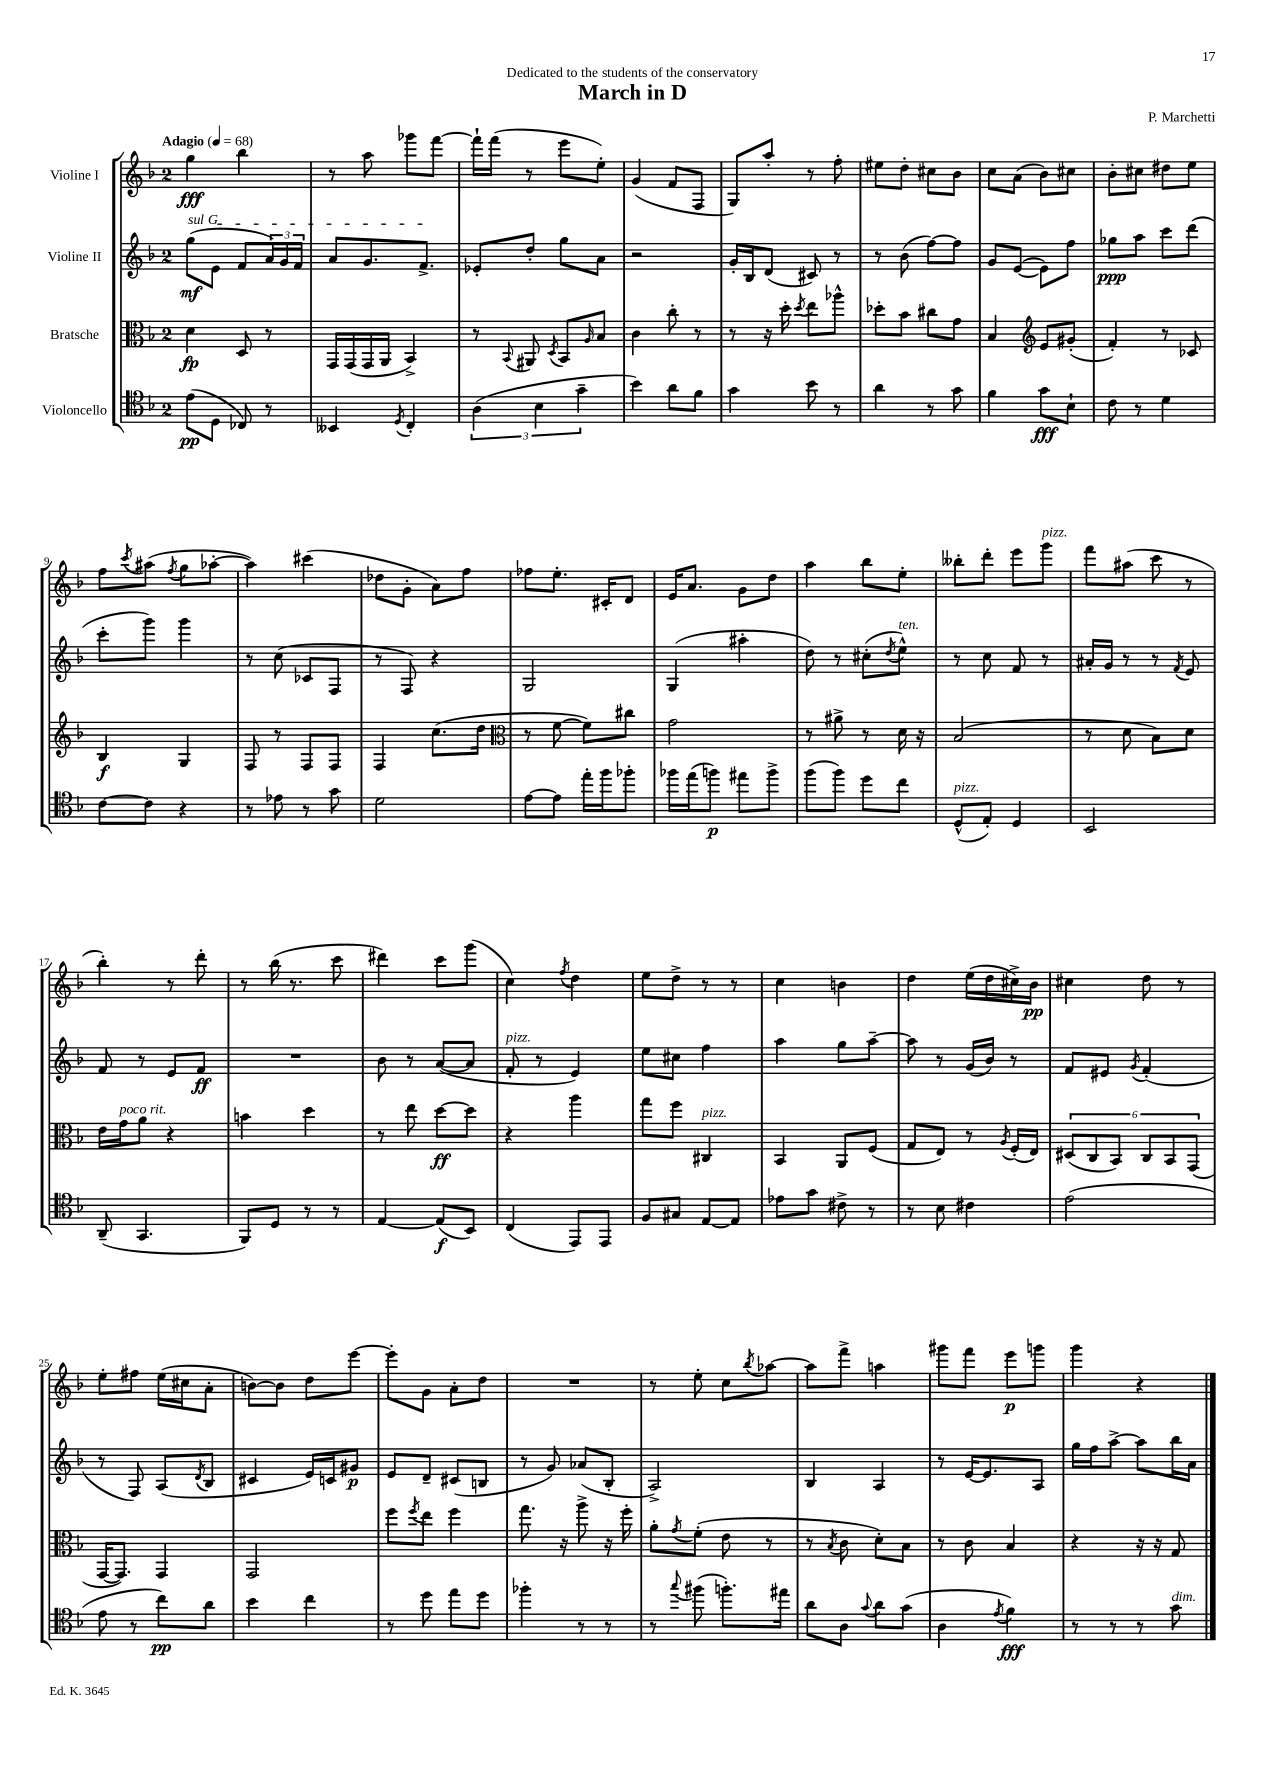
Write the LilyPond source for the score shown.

\header { title = "March in D" composer = "P. Marchetti" dedication = "Dedicated to the students of the conservatory" }
<<
\new StaffGroup <<
\new Staff = "s0" \with { instrumentName = "Violine I" } {
    \clef treble \key f \major \once \override Staff.TimeSignature.style = #'single-digit \time 2/4 \tempo "Adagio" 4 = 68
    g''4\fff bes''4 |
    r8 a''8 ges'''8 f'''8~ |
    f'''16-! f'''16( r8 e'''8 e''8-.) |
    g'4( f'8 f8 |
    g8) a''8-. r8 f''8-. |
    eis''8 d''8-. cis''8 bes'8 |
    c''8 a'8( bes'8) cis''8 |
    bes'8-. cis''8 dis''8 e''8 |
    f''8 \acciaccatura { c'''8 } ais''8( \acciaccatura { f''8 } g''8 aes''8~-. |
    aes''4) cis'''4( |
    des''8 g'8-. a'8) f''8 |
    fes''8 e''8.-. cis'16-. d'8 |
    e'16 a'8. g'8 d''8 |
    a''4 bes''8 e''8-. |
    beses''8-. d'''8-. e'''8 g'''8^\markup { \italic "pizz." } |
    f'''8 ais''8( c'''8 r8 |
    bes''4-.) r8 d'''8-. |
    r8 bes''16( r8. c'''8 |
    dis'''4) c'''8 g'''8( |
    c''4) \acciaccatura { f''8 } d''4 |
    e''8 d''8-> r8 r8 |
    c''4 b'4 |
    d''4 e''16( d''16 cis''16->) bes'16\pp |
    cis''4 d''8 r8 |
    e''8-. fis''8 e''16( cis''16 a'8-. |
    b'8~) b'8 d''8 e'''8~ |
    e'''8-. g'8 a'8-. d''8 |
    R2 |
    r8 e''8-. c''8 \acciaccatura { bes''8 } aes''8~ |
    aes''8 f'''8-> a''4 |
    gis'''8 f'''8 e'''8\p g'''8 |
    g'''4 r4 \bar "|." |
}
\new Staff = "s1" \with { instrumentName = "Violine II" } {
    \clef treble \key f \major \once \override Staff.TimeSignature.style = #'single-digit \time 2/4
    \once \override TextSpanner.bound-details.left.text = \markup { \italic "sul G" } g''8\mf\startTextSpan( e'8 f'8 \tuplet 3/2 { a'16) g'16 f'16 } |
    a'8 g'8. f'8.->\stopTextSpan |
    ees'8-. d''8-. g''8 a'8 |
    r2 |
    g'16-. bes16 d'8( cis'8) r8 |
    r8 bes'8( f''8~) f''8 |
    g'8 e'8~( e'8) f''8 |
    ges''8\ppp a''8 c'''8 d'''8( |
    c'''8-. g'''8) g'''4 |
    r8 c''8( ces'8 f8 |
    r8 f8) r4 |
    g2 |
    g4( ais''4-. |
    d''8) r8 cis''8-.( \acciaccatura { d''8 } e''8-^^\markup { \italic "ten." }) |
    r8 c''8 f'8 r8 |
    ais'16-. g'16 r8 r8 \acciaccatura { f'8 } e'8 |
    f'8 r8 e'8 f'8\ff |
    R2 |
    bes'8 r8 a'8~( a'8 |
    f'8-.^\markup { \italic "pizz." } r8 e'4) |
    e''8 cis''8 f''4 |
    a''4 g''8 a''8~-- |
    a''8 r8 g'16( bes'16) r8 |
    f'8 eis'8 \acciaccatura { g'8 } f'4-.( |
    r8 f8) a8( \acciaccatura { d'8 } bes8 |
    cis'4 e'16) c'16 gis'8\p |
    e'8 d'8-- cis'8( b8 |
    r8 g'8) aes'8( bes8-. |
    a2->) |
    bes4 a4 |
    r8 e'16~ e'8. a8 |
    g''16 f''16 a''8~-> a''8 bes''16 a'16 \bar "|." |
}
\new Staff = "s2" \with { instrumentName = "Bratsche" } {
    \clef alto \key f \major \once \override Staff.TimeSignature.style = #'single-digit \time 2/4
    d'4\fp d8 r8 |
    g,16 g,16( g,16 a,16 bes,4->) |
    r8 \appoggiatura { bes,8 } ais,8 \acciaccatura { d8 } bes,8 \grace { a16 } bes8 |
    c'4 c''8-. r8 |
    r8 r16 d''16-. \acciaccatura { d''8 } e''8 aes''8-^ |
    des''8-. bes'8 cis''8 g'8 |
    bes4 \clef treble e'8 gis'8-.( |
    f'4-.) r8 ces'8 |
    bes4\f g4 |
    f8 r8 f8 f8 |
    f4 c''8.( d''16 |
    \clef alto r8 f'8~ f'8) cis''8 |
    g'2 |
    r8 ais'8-> r8 d'16 r16 |
    bes2( |
    r8 d'8 bes8) d'8 |
    e'16 g'16^\markup { \italic "poco rit." } a'8 r4 |
    b'4 d''4 |
    r8 e''8 d''8~\ff d''8 |
    r4 a''4 |
    g''8 f''8 cis4^\markup { \italic "pizz." } |
    bes,4 a,8 f8( |
    g8 e8) r8 \acciaccatura { a8 } f16-.( e16) |
    \tuplet 6/4 { dis8( c8 bes,8) c8 bes,8 g,8( } |
    g,16~ g,8.) g,4 |
    g,2 |
    f''8 \acciaccatura { f''8 } e''8 f''4 |
    g''8. r16 a''8-> r16 f''16-. |
    a'8-. \acciaccatura { g'8 } f'8-.( e'8 r8 |
    r8 \acciaccatura { bes8 } c'8 d'8-.) bes8 |
    r8 c'8 bes4 |
    r4 r16 r16 g8 \bar "|." |
}
\new Staff = "s3" \with { instrumentName = "Violoncello" } {
    \clef tenor \key f \major \once \override Staff.TimeSignature.style = #'single-digit \time 2/4
    e'8\pp( d8 ces8) r8 |
    beses,4 \acciaccatura { d8 } c4-. |
    \tuplet 3/2 { a4( bes4 g'4-- } |
    bes'4) a'8 f'8 |
    g'4 bes'8 r8 |
    a'4 r8 g'8 |
    f'4 g'8\fff bes8-! |
    c'8 r8 d'4 |
    c'8~ c'8 r4 |
    r8 ees'8 r8 g'8 |
    d'2 |
    e'8~ e'8 e''16-. f''16 fes''8-. |
    fes''16 e''16( f''8\p) eis''8 f''8-> |
    f''8( f''8) d''8 c''8 |
    d8-^^\markup { \italic "pizz." }( e8-.) d4 |
    bes,2 |
    a,8--( g,4. |
    f,8) d8 r8 r8 |
    e4~ e8\f( bes,8) |
    c4( e,8) e,8 |
    f8 gis8 e8~ e8 |
    ees'8 g'8 cis'8-> r8 |
    r8 bes8 cis'4 |
    e'2( |
    e'8 r8 c''8\pp) a'8 |
    bes'4 c''4 |
    r8 d''8 e''8 d''8 |
    fes''4-. r8 r8 |
    r8 \appoggiatura { g''8 } fis''8( f''8.-.) eis''16 |
    a'8 a8 \appoggiatura { g'8 } a'8 g'8( |
    a4 \acciaccatura { e'8 } f'4\fff) |
    r8 r8 r8 g'8^\markup { \italic "dim." } \bar "|." |
}
>>
>>
